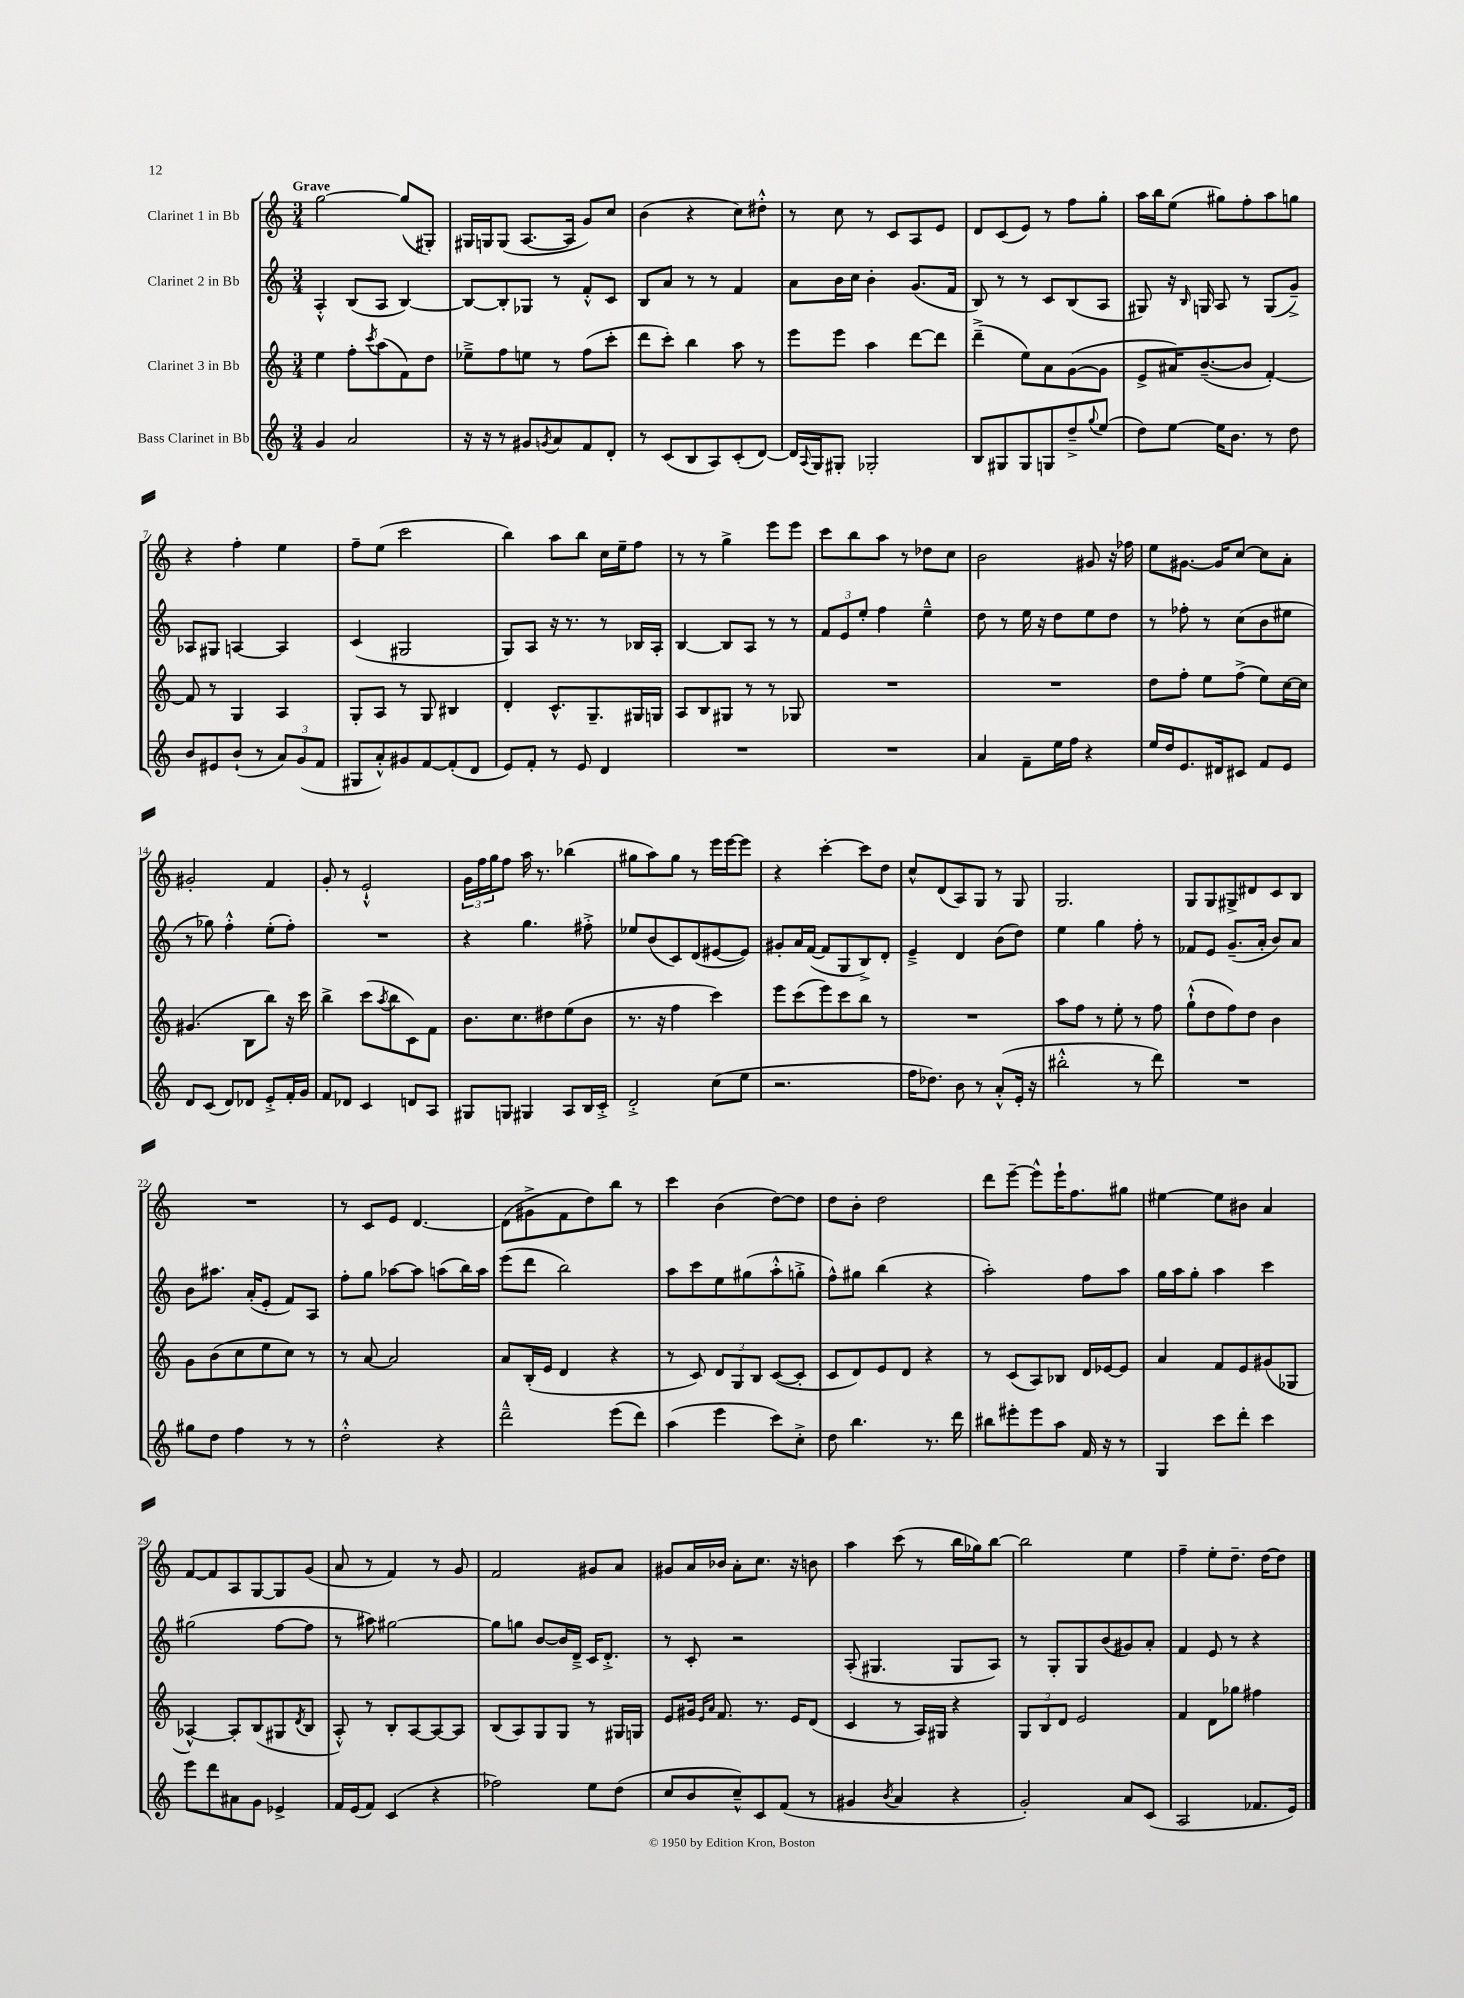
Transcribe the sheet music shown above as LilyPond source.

<<
\new StaffGroup <<
\new Staff = "s0" \with { instrumentName = "Clarinet 1 in Bb" } {
    \clef treble \key c \major \numericTimeSignature \time 3/4 \tempo "Grave"
    g''2~ g''8( gis8-.) |
    gis16 g16 g8( a8.~ a16 g'8) c''8 |
    b'4( r4 c''8) dis''8-.-^ |
    r8 c''8 r8 c'8 a8 e'8 |
    d'8 c'8( e'8) r8 f''8 g''8-. |
    a''16 b''16 e''8( gis''8) f''8-. a''8 g''8 |
    r4 f''4-. e''4 |
    f''8-- e''8( c'''2 |
    b''4) a''8 b''8 c''16 e''16-- f''8 |
    r8 r8 g''4-> e'''8 e'''8 |
    c'''8 b''8 a''8 r8 des''8 c''8 |
    b'2 gis'8 r16 fes''16 |
    e''8 gis'8.~ gis'16 c''8~ c''8 a'8-. |
    gis'2-. f'4 |
    g'8-. r8 e'2-!-^ |
    \tuplet 3/2 { g'16 f''16 g''16 } f''8 a''16 r8. bes''4( |
    gis''8 a''8) gis''8 r8 e'''16 e'''16~ e'''8 |
    r4 c'''4~-. c'''8 d''8 |
    c''8-^ d'8( a8) g8 r8 g8 |
    g2. |
    g8 g8 gis8-> dis'8 c'8 b8 |
    R2. |
    r8 c'8 e'8 d'4.~ |
    d'8( gis'8-> f'8 d''8) b''8 r8 |
    c'''4 b'4( d''8~) d''8 |
    d''8 b'8-. d''2 |
    d'''8 e'''8~-- e'''8-^ e'''16-! f''8. gis''8 |
    eis''4~ eis''8 bis'8 a'4 |
    f'8~ f'8 a8 g8~ g8 g'8( |
    a'8 r8 f'4) r8 g'8 |
    f'2 gis'8 a'8 |
    gis'8 a'16 bes'16 a'8-. c''8. r16 b'8 |
    a''4 c'''8( r8 b''16 ges''16) b''8~ |
    b''2 e''4 |
    f''4-- e''8-. d''8.-- d''16~ d''8 \bar "|." |
}
\new Staff = "s1" \with { instrumentName = "Clarinet 2 in Bb" } {
    \clef treble \key c \major \numericTimeSignature \time 3/4
    a4-.-^ b8( a8 b4~) |
    b8~ b8-. ges8 r8 f'8-.-^ c'8 |
    b8 a'8 r8 r8 f'4 |
    a'8 b'16 c''16 b'4-. g'8.( f'16 |
    b8) r8 r8 c'8 b8( a8 |
    gis8) r16 \grace { b16 } g16 a8 r8 g8( g'8--->) |
    aes8 gis8 a4~ a4 |
    c'4( gis2 |
    g8) a8 r16 r8. r8 bes16 a16-. |
    b4~ b8 a8 r8 r8 |
    \tuplet 3/2 { f'8 e'8 e''8-. } f''4 e''4---^ |
    d''8 r8 e''16 r16 d''8 e''8 d''8 |
    r8 fes''8-. r8 c''8( b'8 eis''8 |
    r8 ges''8) f''4-.-^ e''8-.( f''8-.) |
    R2. |
    r4 g''4. fis''8-.-> |
    ees''8 b'8( c'8) d'8( eis'8~ eis'8) |
    gis'8-. a'16 f'16~( f'8 g8 b8->) d'8-. |
    e'4---> d'4 b'8( d''8) |
    e''4 g''4 f''8-. r8 |
    fes'8 e'8 g'8.--( a'16-. b'8) a'8 |
    b'8 ais''8. a'16-.( e'8-. f'8) a8 |
    f''8-. g''8 aes''8~ aes''8 a''8( b''16) a''16 |
    e'''8( d'''8 b''2) |
    a''8 c'''8 e''8 gis''8( a''8-.-^ g''8-.-> |
    f''8-^) gis''8 b''4( r4 |
    a''2-.) f''8 a''8 |
    g''16 a''16 g''8-. a''4 c'''4 |
    gis''2( f''8~ f''8 |
    r8 ais''8) gis''2~ |
    gis''8 g''8 b'8~ b'16 d'16---> c'16 d'8.-.-> |
    r8 c'8-. r2 |
    a8-.( gis4. gis8 a8) |
    r8 g8-. g8 b'8( gis'8) a'8-. |
    f'4 e'8 r8 r4 \bar "|." |
}
\new Staff = "s2" \with { instrumentName = "Clarinet 3 in Bb" } {
    \clef treble \key c \major \numericTimeSignature \time 3/4
    e''4 f''8-. \acciaccatura { c'''8 } a''8( f'8) d''8 |
    ees''8---> f''8 e''8 r8 f''8( c'''8-. |
    d'''8 c'''8-.) b''4 a''8 r8 |
    e'''8 e'''8 a''4 d'''8~ d'''8 |
    d'''4--->( e''8) a'8 g'8~( g'8 |
    e'8-> ais'16) b'8.~--( b'8 f'4~-.) |
    f'8 r8 g4 a4 |
    g8-. a8 r8 g8 bis4 |
    d'4-. c'8.-^ g8.-- gis16 g16 |
    a8 b8 gis8 r8 r8 ges8 |
    R2. |
    R2. |
    d''8 f''8-. e''8 f''8->( e''8) c''16~ c''16 |
    gis'4.( b8 b''8) r16 c'''16 |
    b''4-> c'''8( \acciaccatura { a''8 } b''8 c'8) f'8 |
    b'8. c''8. dis''8 e''8( b'8 |
    r8. r16 f''4 c'''4) |
    e'''8 c'''8( e'''8) c'''8 b''8 r8 |
    R2. |
    a''8 f''8 r8 e''8-. r8 f''8 |
    g''8-!-^( d''8 f''8) d''8 b'4 |
    g'8 b'8( c''8 e''8 c''8) r8 |
    r8 a'8~ a'2 |
    a'8 b16-.( e'16 d'4 r4 |
    r8 c'8) \tuplet 3/2 { d'8 g8 b8 } c'8~( c'8-. |
    c'8 d'8) e'8 d'8 r4 |
    r8 c'8( a8) bes8 d'16 ees'16~ ees'8 |
    a'4 f'8 e'8 gis'8( ges8 |
    aes4~-^) aes8-. b8( gis8 \acciaccatura { d'8 } b8 |
    a8-.-^) r8 b8-. a8~ a8~ a8 |
    b8( a8) g8 g8 r8 gis16 g16 |
    e'8 gis'16 \grace { e'16 a'16 } f'8. r8. e'16 d'8( |
    c'4 r8 a16) gis16 r4 |
    \tuplet 3/2 { g8 b8 d'8 } e'2 |
    f'4 d'8 ges''8 fis''4 \bar "|." |
}
\new Staff = "s3" \with { instrumentName = "Bass Clarinet in Bb" } {
    \clef treble \key c \major \numericTimeSignature \time 3/4
    g'4 a'2 |
    r16 r16 r8 gis'8 \acciaccatura { g'8 } a'8 f'8 d'8-. |
    r8 c'8( b8 a8) c'8-.( d'8~) |
    d'16 \appoggiatura { a8 } g16 gis8-. ges2-. |
    b8 gis8 gis8 g8 d''8---> \appoggiatura { g''8 } e''8( |
    d''8) e''8~ e''16 b'8. r8 d''8 |
    b'8 eis'8 b'8-!( r8 \tuplet 3/2 { a'8) g'8( f'8 } |
    gis8 a'8-.-^) gis'8 f'8~ f'8-.( d'8 |
    e'8) f'8-. r8 e'8 d'4 |
    R2. |
    R2. |
    a'4 f'8-- e''16 f''16 r4 |
    e''16 d''16 e'8. dis'16 cis'8 f'8 e'8 |
    d'8 c'8( d'8) des'8 e'8-.-> f'16-. g'16 |
    f'8 des'8 c'4 d'8 a8 |
    gis8 g8 gis4 a8 b16 c'16-.-> |
    d'2-.-> c''8( e''8 |
    r2. |
    f''16 des''8.) b'8 r8 a'8-.-^( e'16-. r16 |
    bis''2-.-^ r8 d'''8) |
    R2. |
    gis''8 d''8 f''4 r8 r8 |
    d''2-.-^ r4 |
    d'''2---^ e'''8( d'''8) |
    a''4( e'''4 c'''8) c''8-.-> |
    d''8 b''4. r8. d'''16 |
    bis''8 eis'''8-. eis'''8 a''8 f'16 r16 r8 |
    g4 c'''8 d'''8-. c'''4 |
    e'''8 d'''8 ais'8 g'8 ees'4-> |
    f'16 e'16( f'8) c'4( r4 |
    fes''2) e''8 d''8( |
    c''8 b'8 c''8---^) c'8 f'8( r8 |
    gis'4 \acciaccatura { b'8 } a'4 r4 |
    g'2-.) a'8 c'8( |
    a2 fes'8. e'16) \bar "|." |
}
>>
>>
